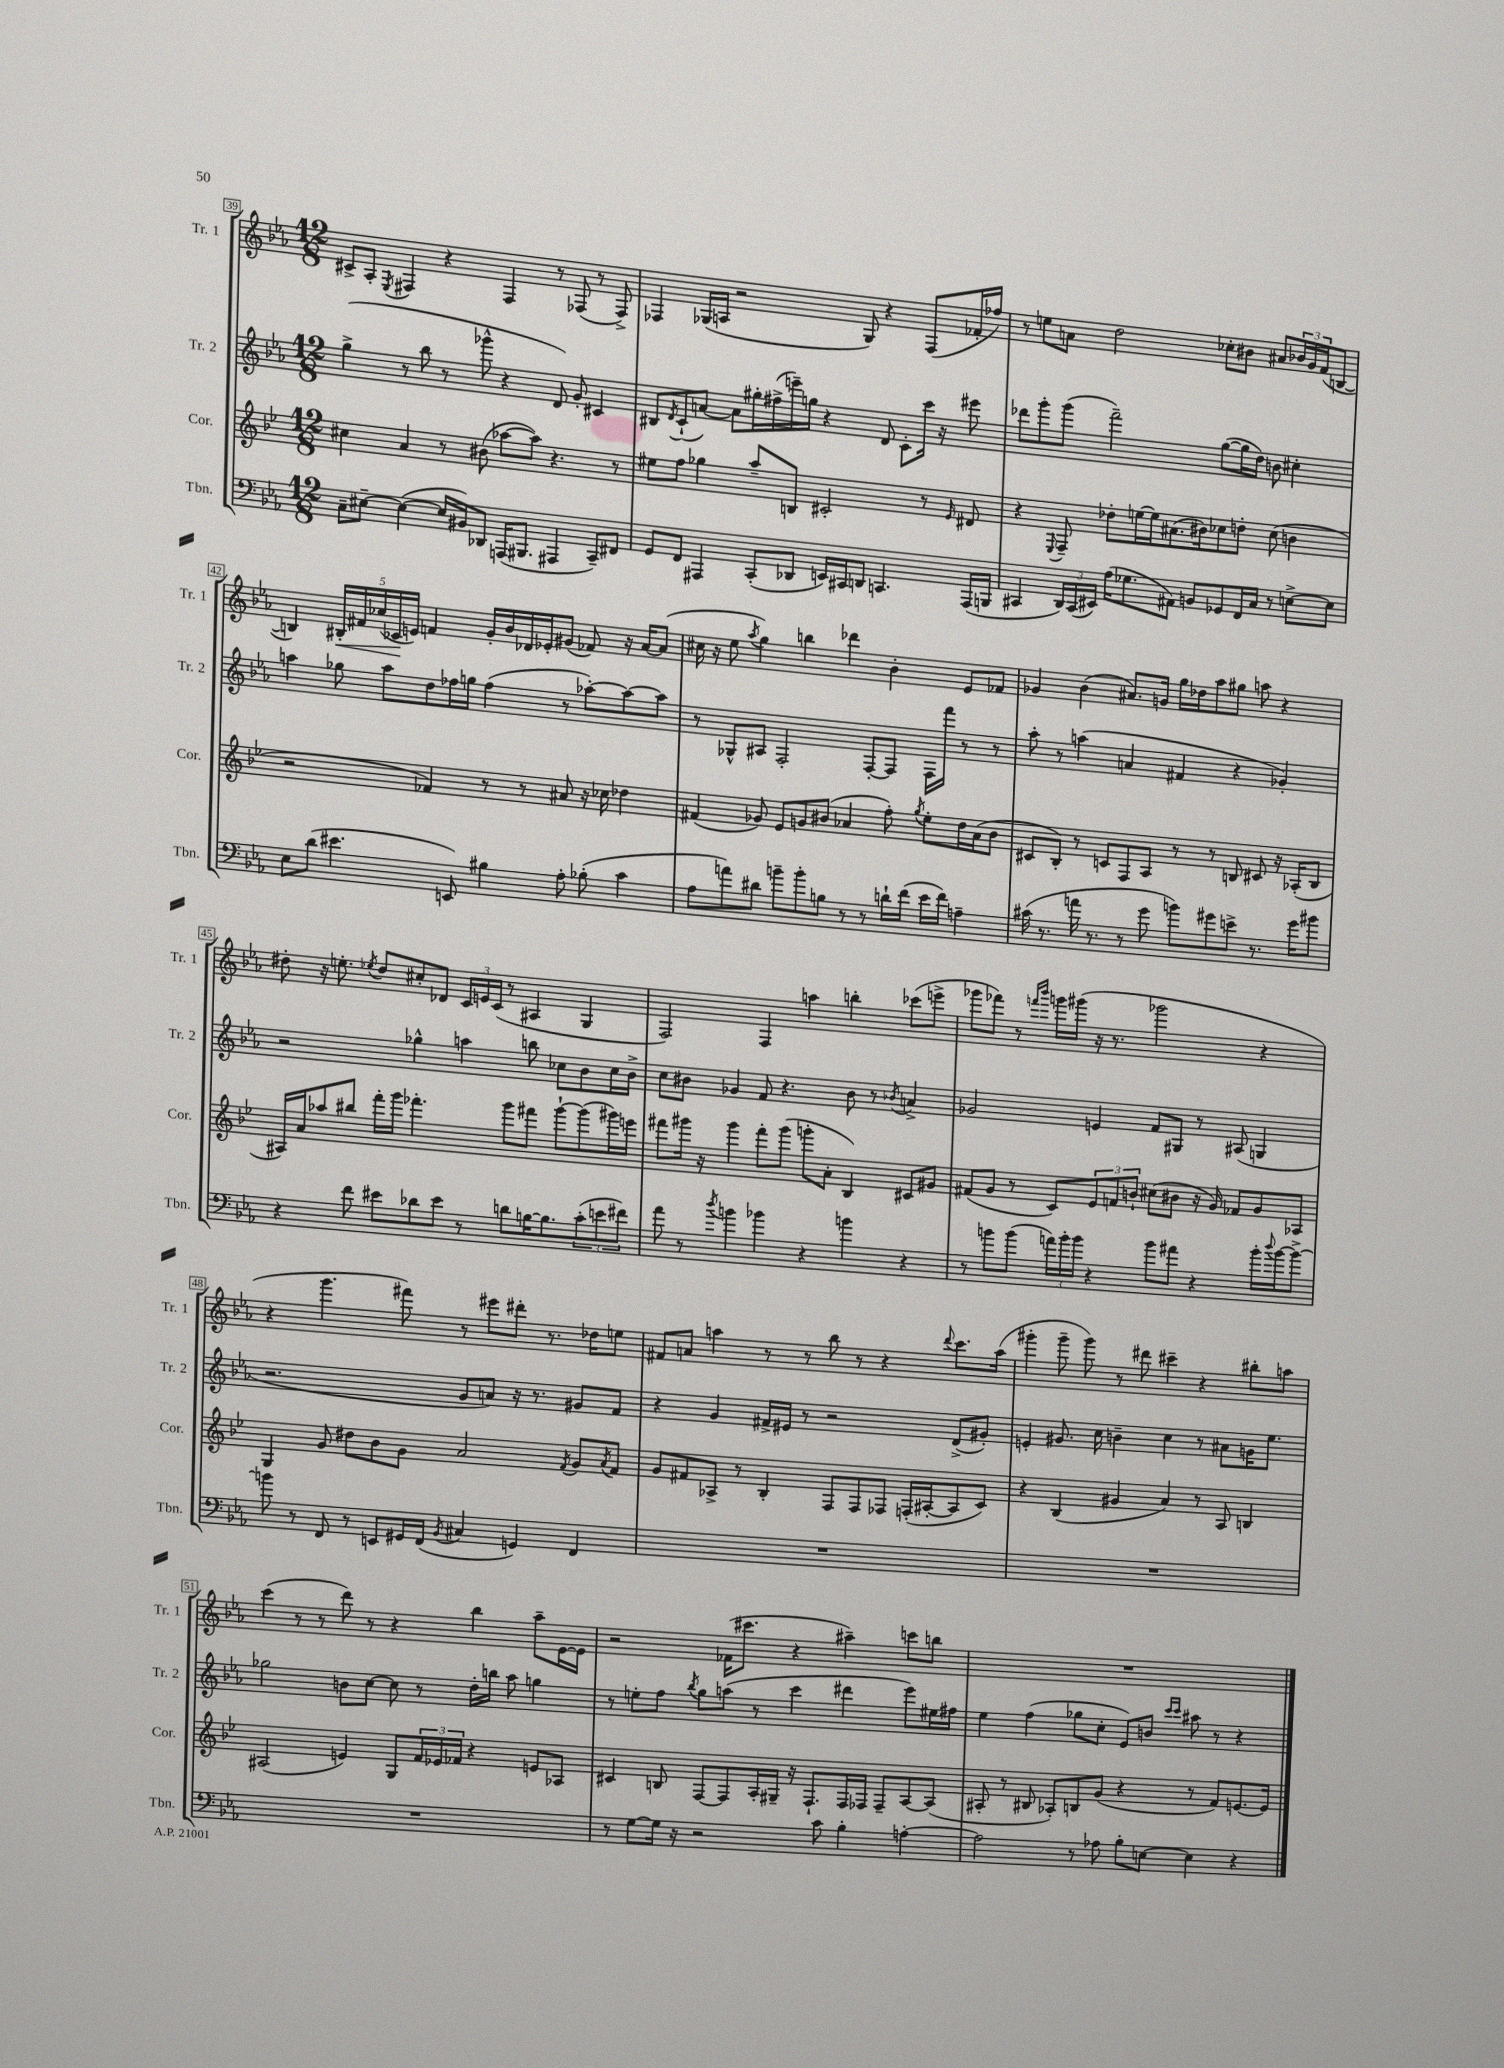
<<
\new StaffGroup <<
\new Staff = "s0" \with { instrumentName = "Tr. 1" shortInstrumentName = "Tr. 1" } {
    \clef treble \key ees \major \numericTimeSignature \time 12/8
    cis'8-> aes8-. \acciaccatura { ees8 } fis4 r4 fis4 r8 fes8( r8 fes8->) |
    fes4 ges16( a16 r2 ges8) r4 fes8( fes'16-. fes''16) |
    r8 e''8 a'8 d''2 ces''8-. bis'8 ais'8 \tuplet 3/2 { bes'16 g'16 f'16( } b8~ |
    b4) \tuplet 5/4 { bis16-.\< fis'16 ces''16( ces'16\! e'16) } f'4 g'16-. bes'16 des'16 ees'16-. gis'8( fes'8) r16 aes'16~ aes'8( |
    cis''16 r16 ees''8 \acciaccatura { aes''8 } g''4) b''4 des'''4 bes'4-. ees'8 fes'8 |
    ges'4 bes'4( ais'8.) g'16 g''16 des''16 aes''8 gis''8 a''8 r4 |
    dis''8-. r16 e''8.-. \acciaccatura { ees''8 } dis''8 cis''8-. des'8 \tuplet 3/2 { c'16 e'16 c'16( } r8 ais4 g4 |
    f2) f4 a''4 b''4-. ces'''8( e'''8-> |
    ges'''8 fes'''8) r8 \grace { f'''16 bes'''16 } g'''16 gis'''16( r16 r8. ges'''2 r4 |
    r4 g'''4. fis'''8) r8 eis'''8 dis'''8-. r8. des''16 e''8 |
    fis'8 a'8 a''4 r8 r8 bes''8 r8 r4 \appoggiatura { d'''8 } c'''8. a''16( |
    gis'''4-. gis'''8-- gis'''8) r8 dis'''8 cis'''4-- r4 bis''8-. a''8 |
    c'''4( r8 r8 d'''8) r8 r4 bes''4 aes''8-- ees'16~ ees'16 |
    r2 fes'16( cis'''8. r4 ais''4--) c'''8 b''8 |
    R1. \bar "|." |
}
\new Staff = "s1" \with { instrumentName = "Tr. 2" shortInstrumentName = "Tr. 2" } {
    \clef treble \key ees \major \numericTimeSignature \time 12/8
    g''4->( r8 bes''8 r8 ges'''8-^ r4 d'8) g'8-. cis'4 |
    bis8 \acciaccatura { d'8 } c'8-!( a'8~) a'8 gis''16-. fis''16->( e'''16--) g''16 r4 d'8 c'8-. c'''16 r16 eis'''8 |
    des'''8 g'''8-. g'''8( f'''2--) g''8~( g''16 d''16) b'8 cis''4-. |
    a''4 ges''8 a''8 d''8 fes''16 g''16 fes''4( r8 aes''8~-.) aes''8~ aes''8 |
    r8 ges8-^ ais8 f2-. f8~-. f8 f16 f'''16 r8 r8 |
    aes''8-. r8 a''4( a'4 fis'4 r4 ges'4-.) |
    r2 ges''4-^ a''4 b''8 ces''8 bes'8 ces''16 bes'16-> |
    c''8 bis'8 ges'4 f'8 r4. bis'8 r8 \acciaccatura { bes'8 } a'4-> |
    ges'2 e'4 f'8 gis8 r8 ais8( g4 |
    r2. g'8 a'8) r16 r8. gis'8 f'8 |
    r4 g'4 fis'16-> eis'16 r8 r2 d'8->( gis'8-.) |
    e'4-. gis'8. c''16 b'4-- c''4 r8 ais'8 g'16 ees''8. |
    ges''2 b'8 c''8~ c''8 r8 d''16-. b''16 aes''8 g''4 |
    r8 e''8-. f''8 \acciaccatura { bes''8 } g''8 a''8( r8 c'''4 dis'''4 ees'''8) eis''16 fis''16 |
    ees''4 f''4( ges''8 c''8-. ees'8) b'8 \grace { c'''16 c'''16 } ais''8 r8 r4 \bar "|." |
}
\new Staff = "s2" \with { instrumentName = "Cor." shortInstrumentName = "Cor." } {
    \clef treble \key bes \major \numericTimeSignature \time 12/8
    cis''4 a'4 r8 bis'8( aes''8~ aes''8) r4. r8 |
    eis''8 f''8 ges''4 a''8-- b8 cis'2-. r8 \grace { ees'16 } dis'8 |
    r4 \appoggiatura { ees8 } f8-- des''8-. e''16~ e''16 ais'8.( bis'16) ces''8 d''8-. ces''8( b'4 |
    r2 fes'4) r8 r8 ais'8 r16 ces''16 des''4 |
    fis'4( ges'8) ees'8 g'8 bis'8( aes'4 f''8-.) \acciaccatura { g''8 } ees''8-. d''16 aes'16( bis'8 |
    cis'8 bes8-.) r8 c'8 f8 a8 r8 r8 b8 cis'8 r16 aes16-.( b8 |
    ais16) a'16 aes''8 bis''8 f'''16-. g'''16 fes'''4.-. g'''8 fis'''8 g'''8~-! g'''8( gis'''16) e'''16 |
    fis'''8 gis'''16 r16 gis'''4 fis'''8-. gis'''8( g'''8-. a'8-. bes4) cis'8 gis'8 |
    fis'8( g'8 r8 c'8) \tuplet 3/2 { ees'8 f'8 b'8-! } cis''8( bis'8 r16 g'16) fes'8 g'8 aes8 |
    g4 g'8 dis''8 bes'8 g'8 a'2 \acciaccatura { f'8 } g'8 \acciaccatura { a'8 } f'8 |
    g'8 fis'8 aes8-> r8 bes4-. f8 f8 fes8 f16-.( ais16~-. ais8 c'8) |
    r4 bes4( gis'4 a'4) r8 a8 b4 |
    ais2( e'4) g8 \tuplet 3/2 { f'16 ees'16 fes'16 } r4 e'8 aes8 |
    cis'4 b8 f8~ f8 a16-. gis16-- r16 f8.-! f16 fes16 fes8-- a8~ a8( |
    ais8-. r8 bis8 aes8-.) b8 g'8( r4 r8 f'8) e'8.~ e'16 \bar "|." |
}
\new Staff = "s3" \with { instrumentName = "Tbn." shortInstrumentName = "Tbn." } {
    \clef bass \key ees \major \numericTimeSignature \time 12/8
    c8-- eis8~-- eis4~( eis16 bis,16) des,8 a,,16( bis,,8. ais,,4 c,8--) fis,8 |
    g,8 f,8 ais,,4 c,8-.( des,8 e,16) cis,16 d,8 c,4. ais,,16( b,,16 |
    cis,4 \tuplet 3/2 { d,16) cis,16( eis,16) } aes16( ges8. ais,8) b,8 ges,8 f,16 c16 r8 e8~-> e8 |
    ees8 d'8( eis'4. e,8) bis4 aes8-. bes8-.( c'4 |
    aes8 a'8) dis'8 b'8-- b'8-. b8 r8 r8 d'16-! f'16( ees'16 f'16) a4-- |
    cis'16( r8. a'16 r8. r8 g'8 b'8) gis'8 e'8-> r8. gis'16 bis'8 |
    r4 f'8 eis'8 des'8 eis'8 r8 d'8 b16~ b8. \tuplet 3/2 { c'8-.( e'8 fis'8) } |
    aes'8 r8 \acciaccatura { d''8 } b'4 bes'4 r4 b'4 r4 |
    r8 b'8 b'8( \tuplet 3/2 { a'16) b'16-. b'16 } r4 b'8 ais'8 r4 b'16-. \appoggiatura { d''8 } b'16~ b'8~-> |
    b'8 r8 f,8 r8 e,8 gis,16 f,16( \acciaccatura { bes,8 } cis4 g,4) f,4 |
    R1. |
    R1. |
    R1. |
    r8 g8~ g16 r16 r2 c'8 bes4-. a4~-. |
    a2 r8 aes8 bes8-. e8~ e4 r4 \bar "|." |
}
>>
>>
\layout { \context { \Score currentBarNumber = #39 \override BarNumber.stencil = #(make-stencil-boxer 0.1 0.3 ly:text-interface::print) } }
